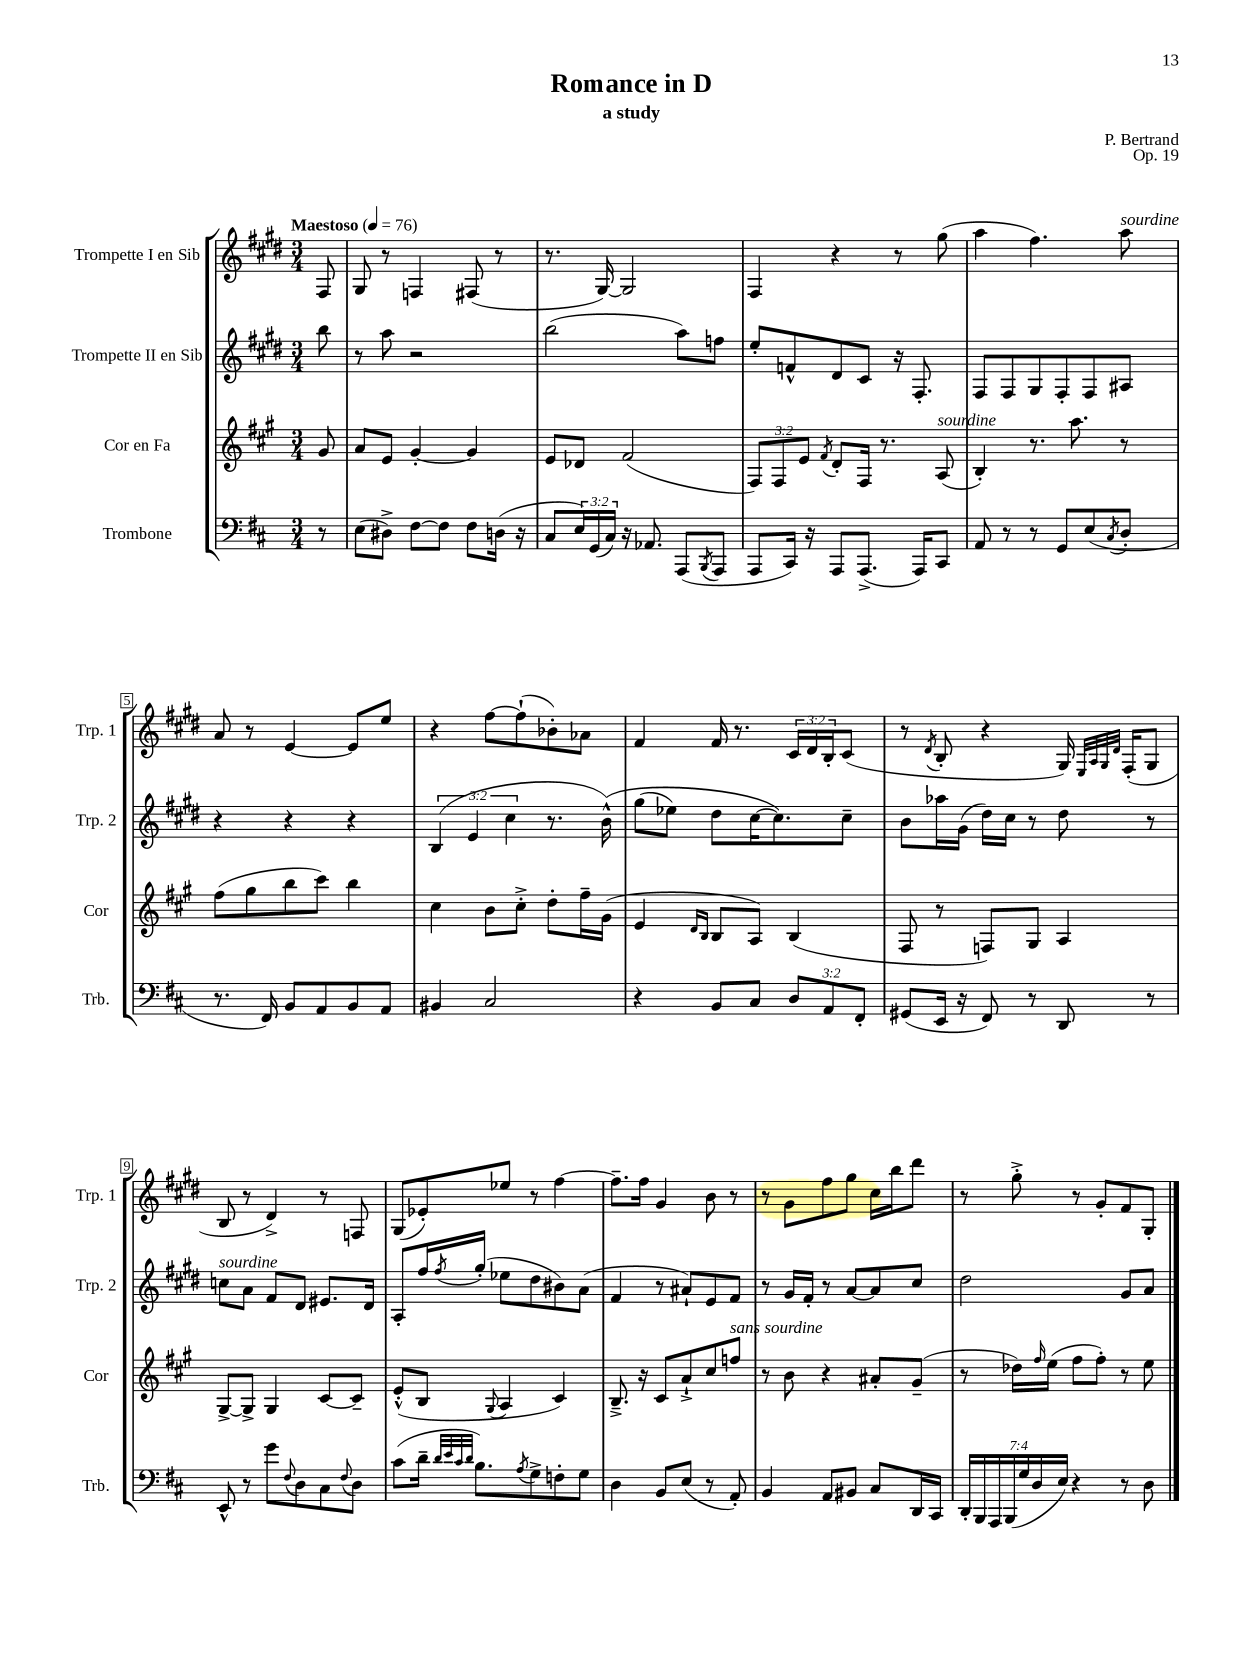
\header { title = "Romance in D" composer = "P. Bertrand" subtitle = "a study" opus = "Op. 19" }
<<
\new StaffGroup <<
\new Staff = "s0" \with { instrumentName = "Trompette I en Sib" shortInstrumentName = "Trp. 1" } {
    \clef treble \key e \major \numericTimeSignature \time 3/4 \override Staff.TupletNumber.text = #tuplet-number::calc-fraction-text \partial 8 \tempo "Maestoso" 4 = 76
    fis8 |
    gis8 r8 f4 fis8( r8 |
    r8. gis16~) gis2 |
    fis4 r4 r8 gis''8( |
    a''4 fis''4.) a''8^\markup { \italic "sourdine" } |
    a'8 r8 e'4~ e'8 e''8 |
    r4 fis''8~ fis''8-!( bes'8-.) aes'8 |
    fis'4 fis'16 r8. \tuplet 3/2 { cis'16 dis'16 b16-. } cis'8( |
    r8 \acciaccatura { dis'8 } b8-. r4 gis16) \grace { e32 a32 gis32 dis'32 } fis16-.( gis8 |
    b8 r8 dis'4->) r8 f8 |
    gis8( ees'8-.) ees''8 r8 fis''4~ |
    fis''8.-- fis''16 gis'4 b'8 r8 |
    r8 gis'8 fis''8 gis''8 cis''16 b''16 dis'''8 |
    r8 gis''8-.-> r8 gis'8-. fis'8 gis8-. \bar "|." |
}
\new Staff = "s1" \with { instrumentName = "Trompette II en Sib" shortInstrumentName = "Trp. 2" } {
    \clef treble \key e \major \numericTimeSignature \time 3/4 \override Staff.TupletNumber.text = #tuplet-number::calc-fraction-text \partial 8
    b''8 |
    r8 a''8 r2 |
    b''2( a''8) f''8 |
    e''8-. f'8-^ dis'8 cis'8 r16 fis8.-. |
    fis8 fis8 gis8 fis8-. fis8 ais8 |
    r4 r4 r4 |
    \tuplet 3/2 { b4( e'4 cis''4 } r8. b'16-^)\( |
    gis''8( ees''8) dis''8 cis''16~ cis''8.\) cis''8-- |
    b'8 aes''16 gis'16( dis''16) cis''16 r8 dis''8 r8 |
    c''8^\markup { \italic "sourdine" } a'8 fis'8 dis'8 eis'8. dis'16 |
    a8-. fis''16 \acciaccatura { fis''8 } gis''16-.( ees''8 dis''8 bis'8) a'8( |
    fis'4 r8 ais'8-!) e'8 fis'8 |
    r8 gis'16 fis'16-. r8 a'8~ a'8 cis''8 |
    dis''2 gis'8 a'8 \bar "|." |
}
\new Staff = "s2" \with { instrumentName = "Cor en Fa" shortInstrumentName = "Cor" } {
    \clef treble \key a \major \numericTimeSignature \time 3/4 \override Staff.TupletNumber.text = #tuplet-number::calc-fraction-text \partial 8
    gis'8 |
    a'8 e'8 gis'4~-. gis'4 |
    e'8 des'8 fis'2( |
    \tuplet 3/2 { fis8) fis8 e'8 } \acciaccatura { fis'8 } d'8-. fis16 r8. a8^\markup { \italic "sourdine" }( |
    b4-.) r8. a''8. r8 |
    fis''8( gis''8 b''8 cis'''8) b''4 |
    cis''4 b'8 cis''8-.-> d''8-. fis''16-- gis'16( |
    e'4 \grace { d'16 b16 } b8 a8) b4( |
    fis8 r8 f8) gis8 a4 |
    gis8~-> gis8-> gis4 cis'8~ cis'8-- |
    e'8-.-^( b8 \appoggiatura { gis8 } a4 cis'4) |
    b8.---> r16 cis'8 a'8-!-> cis''8 f''8^\markup { \italic "sans sourdine" } |
    r8 b'8 r4 ais'8-. gis'8--( |
    r8 des''16) \grace { fis''16 } e''16( fis''8 fis''8-.) r8 e''8 \bar "|." |
}
\new Staff = "s3" \with { instrumentName = "Trombone" shortInstrumentName = "Trb." } {
    \clef bass \key d \major \numericTimeSignature \time 3/4 \override Staff.TupletNumber.text = #tuplet-number::calc-fraction-text \partial 8
    r8 |
    e8( dis8->) fis8~ fis8 fis8 d16( r16 |
    cis8 \tuplet 3/2 { e16) g,16( cis16) } r16 aes,8. a,,8( \acciaccatura { b,,8 } a,,8 |
    a,,8 cis,16) r16 a,,8 a,,8.->( a,,16) cis,8 |
    a,8 r8 r8 g,8 e8( \acciaccatura { cis8 } d8-. |
    r8. fis,16) b,8 a,8 b,8 a,8 |
    bis,4 cis2 |
    r4 b,8 cis8 \tuplet 3/2 { d8 a,8 fis,8-. } |
    gis,8( e,16 r16 fis,8) r8 d,8 r8 |
    e,8-^ r8 g'8 \appoggiatura { fis8 } d8 cis8 \appoggiatura { fis8 } d8 |
    cis'8( d'16-- \grace { d'32 e'32 cis'32 d'32 } b8.) \acciaccatura { a8 } g8-> f8-. g8 |
    d4 b,8 e8( r8 a,8-.) |
    b,4 a,8 bis,8 cis8 d,16 cis,16 |
    \tuplet 7/4 { d,16-. b,,16 a,,16 b,,16( g16 d16 e16) } r4 r8 d8 \bar "|." |
}
>>
>>
\layout { \context { \Score \override BarNumber.stencil = #(make-stencil-boxer 0.1 0.3 ly:text-interface::print) } }
